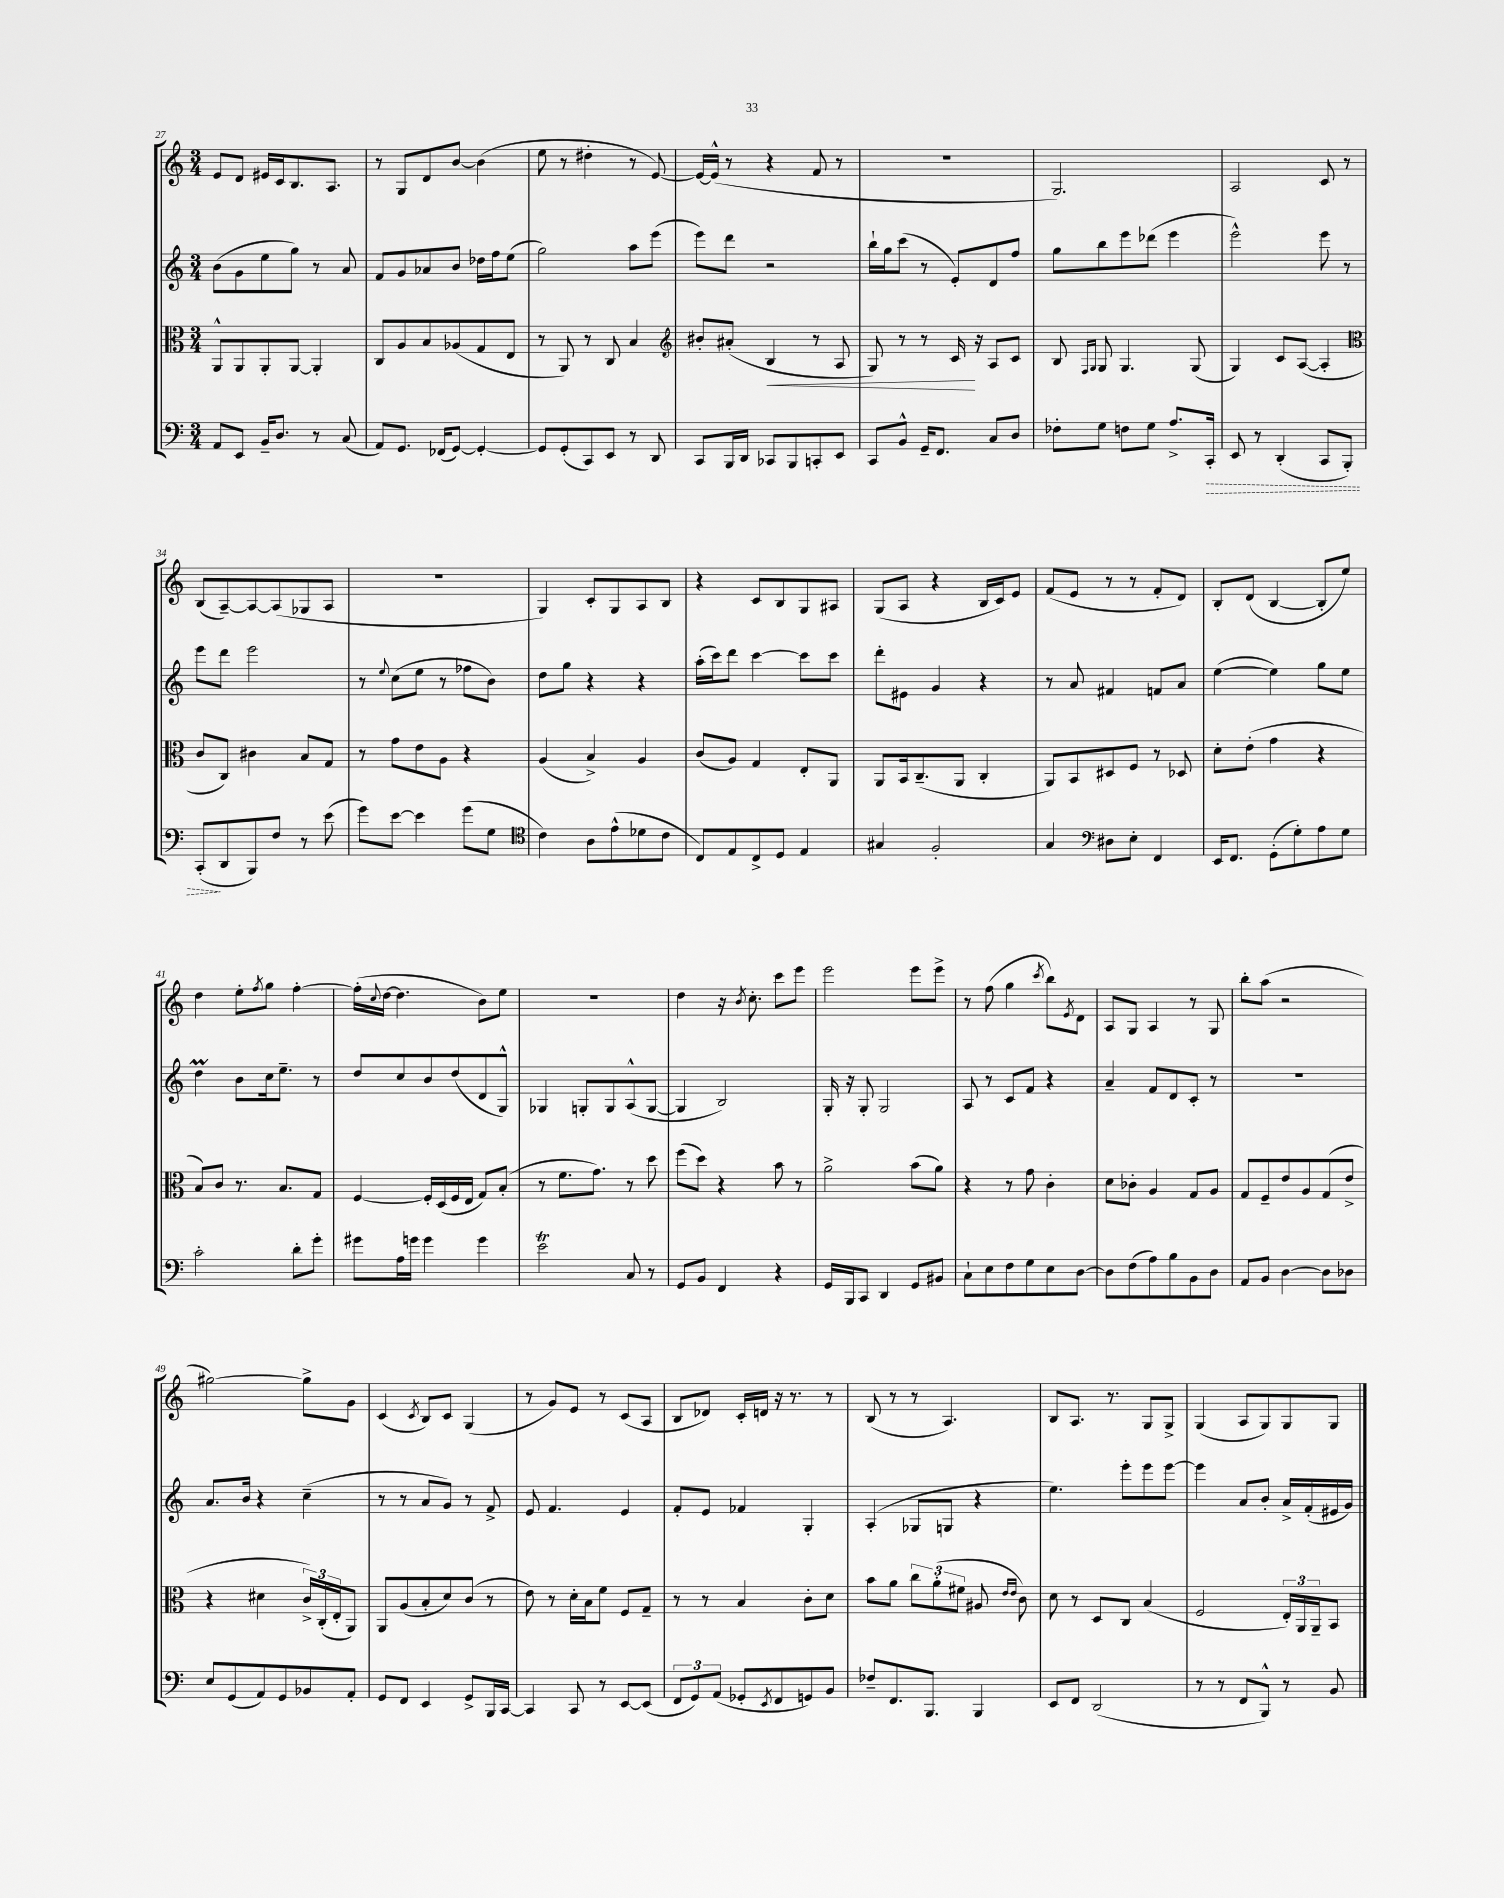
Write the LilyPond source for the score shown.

<<
\new StaffGroup <<
\new Staff = "s0" {
    \clef treble \key c \major \numericTimeSignature \time 3/4
    e'8 d'8 eis'16 c'16 b8. a8. |
    r8 g8 d'8 b'8~ b'4( |
    e''8 r8 dis''4-. r8 e'8~) |
    e'16~ e'16-^( r8 r4 f'8 r8 |
    r2. |
    g2.) |
    a2 c'8 r8 |
    b8( a8~--) a8~ a8( ges8 a8 |
    R2. |
    g4) c'8-. g8 a8 b8 |
    r4 c'8 b8 g8 ais8 |
    g8( a8 r4 b16 c'16) e'8 |
    f'8( e'8 r8 r8 f'8-. d'8) |
    b8-. d'8( b4~ b8-. e''8) |
    d''4 e''8-. \acciaccatura { f''8 } g''8 f''4~-. |
    f''16-.( \appoggiatura { c''8 } d''16~ d''4. b'8) e''8 |
    R2. |
    d''4 r16 \acciaccatura { b'8 } c''8.-. c'''8 e'''8 |
    e'''2 e'''8 e'''8-> |
    r8 f''8( g''4 \acciaccatura { c'''8 } b''8) \acciaccatura { e'8 } d'8 |
    a8 g8 a4 r8 g8 |
    b''8-. a''8( r2 |
    gis''2~) gis''8-> g'8 |
    c'4( \acciaccatura { c'8 } b8) c'8 g4( |
    r8 g'8) e'8 r8 c'8( a8 |
    b8 des'8) c'16-. d'16 r16 r8. r8 |
    b8( r8 r8 a4.) |
    b8 a8. r8. g8 g8-> |
    g4( a8 g8) g8 g8 \bar "|." |
}
\new Staff = "s1" {
    \clef treble \key c \major \numericTimeSignature \time 3/4
    b'8( g'8 e''8 g''8) r8 a'8 |
    f'8 g'8 aes'8 b'8 des''16 f''16 e''8( |
    g''2) a''8 e'''8( |
    e'''8) d'''8 r2 |
    b''16-! g''16 c'''8( r8 e'8-.) d'8 f''8 |
    g''8 b''8 e'''8 des'''8( e'''4 |
    e'''2-^) e'''8 r8 |
    e'''8 d'''8 e'''2 |
    r8 \appoggiatura { e''8 } c''8( e''8 r8 fes''8 b'8) |
    d''8 g''8 r4 r4 |
    a''16-.( c'''16) d'''8 c'''4~ c'''8 c'''8 |
    d'''8-. eis'8 g'4 r4 |
    r8 a'8 fis'4 f'8 a'8 |
    e''4~( e''4) g''8 e''8 |
    d''4\prall b'8 c''16 e''8.-- r8 |
    d''8 c''8 b'8 d''8( d'8 g8-^) |
    ges4 g8-. g8 a8-^( g8~ |
    g4 b2) |
    g16-. r16 g8-. g2 |
    a8 r8 c'8 f'8 r4 |
    a'4-- f'8 d'8 c'8-. r8 |
    R2. |
    a'8. b'16 r4 c''4--( |
    r8 r8 a'8 g'8) r8 f'8-> |
    e'8 f'4. e'4 |
    f'8-. e'8 fes'4 g4-. |
    a4-.( ges8 g8 r4 |
    e''4.) e'''8-. e'''8 e'''8~ |
    e'''4 a'8 b'8-. a'16-> f'16-.( eis'16 g'16) \bar "|." |
}
\new Staff = "s2" {
    \clef alto \key c \major \numericTimeSignature \time 3/4
    a,8-^ a,8 a,8-. a,8~ a,4-. |
    c8 a8 b8 aes8( g8 e8 |
    r8 a,8) r8 c8 b4 |
    \clef treble bis'8-. ais'8-.( b4\< r8 a8 |
    g8) r8 r8 c'16\! r16 a8 c'8 |
    b8 \grace { f16 g16 } g8 g4. g8( |
    g4) c'8 a8~( a4-. |
    \clef alto c'8 c8) cis'4 b8 g8 |
    r8 g'8 e'8 a8 r4 |
    a4( b4->) a4 |
    c'8( a8) g4 e8-. a,8 |
    a,8 b,16 c8.--( a,8 c4-. |
    a,8) b,8 dis8 f8 r8 des8 |
    d'8-. e'8-.( g'4 r4 |
    b8) c'8 r8. b8. g8 |
    f4~ f16-. d16( f16 e16 g8) b8-.( |
    r8 f'8. g'8.) r8 d''8 |
    f''8( d''8) r4 b'8 r8 |
    a'2-> b'8( a'8) |
    r4 r8 g'8 c'4-. |
    d'8 ces'8-. a4 g8 a8 |
    g8 f8-- e'8 a8 g8( e'8-> |
    r4 dis'4 \tuplet 3/2 { c'16->) c16-.( e16-. } a,8) |
    a,8 a8( b8-. d'8) c'8( r8 |
    e'8) r8 d'16-. b16 f'8 f8 g8-- |
    r8 r8 b4 c'8-. d'8 |
    b'8 a'8 \tuplet 3/2 { c''8 a'8-.( fis'8 } ais8 \grace { e'16 e'16 } c'8) |
    d'8 r8 d8 c8 b4( |
    f2 \tuplet 3/2 { e16-.) a,16 a,16-- } b,8 \bar "|." |
}
\new Staff = "s3" {
    \clef bass \key c \major \numericTimeSignature \time 3/4
    a,8 e,8 b,16-- d8. r8 c8( |
    a,8) g,8. fes,16( g,8~) g,4~-. |
    g,8 g,8-.( c,8) e,8 r8 d,8 |
    c,8 b,,16 d,16 ces,8 b,,8 c,8-. e,8 |
    c,8 b,8-^ g,16-- f,8. c8 d8 |
    fes8-. g8 f8 g8 a8.-> \once \override Hairpin.style = #'dashed-line c,16-.\> |
    e,8 r8 d,4-.( c,8 b,,8-.) |
    c,8-.\!( d,8 b,,8) f8 r8 e'8( |
    g'8) e'8~ e'4 g'8( g8 |
    \clef tenor c'4) a8 e'8-^( des'8 c'8 |
    c8) e8 c8-> d8 e4 |
    gis4 f2-. |
    g4 \clef bass dis8 e8-. f,4 |
    e,16 f,8. g,8-.( g8-.) a8 g8 |
    c'2-. d'8-. g'8-. |
    gis'8 a16 g'16 g'4 g'4 |
    e'2\trill c8 r8 |
    g,8 b,8 f,4 r4 |
    g,16 b,,16 c,8 d,4 g,8 bis,8 |
    c8-! e8 f8 g8 e8 d8~ |
    d8 f8( a8) b8 b,8 d8 |
    a,8 b,8 d4~ d8 des8 |
    e8 g,8( a,8) g,8 bes,8 a,8-. |
    g,8 f,8 e,4 g,8-> b,,16 c,16~ |
    c,4 c,8 r8 e,8~ e,8( |
    \tuplet 3/2 { f,8 g,8) a,8( } ges,8-. \acciaccatura { e,8 } f,8 g,8) b,8 |
    fes8-- f,8. b,,8. b,,4 |
    e,8 f,8 d,2( |
    r8 r8 f,8 b,,8-^) r8 b,8 \bar "|." |
}
>>
>>
\layout { \context { \Score currentBarNumber = #27 } }
